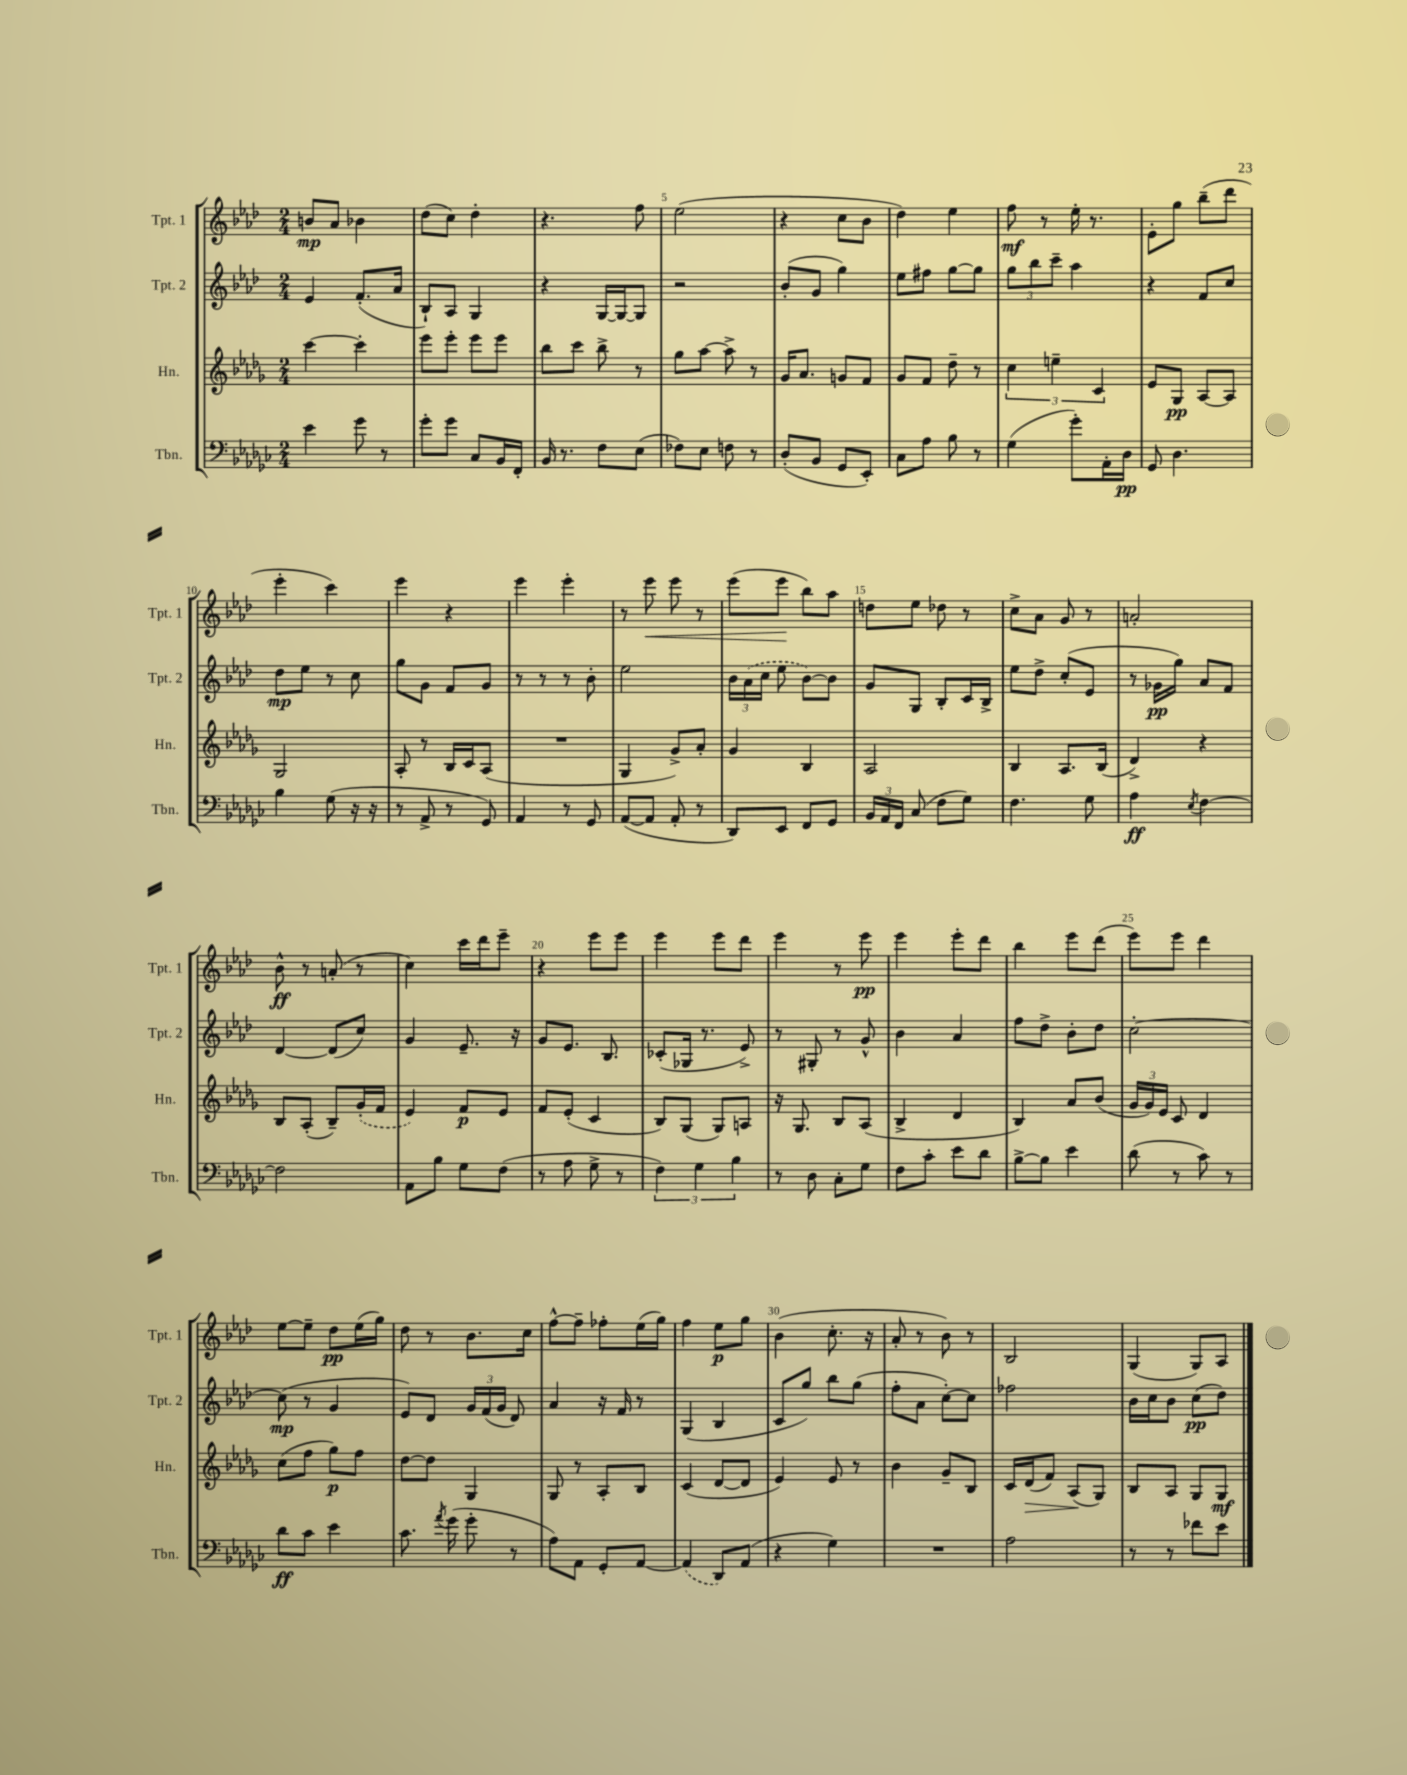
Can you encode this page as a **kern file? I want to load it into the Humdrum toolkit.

**kern	**dynam	**kern	**dynam	**kern	**dynam	**kern	**dynam
*part4	*part4	*part3	*part3	*part2	*part2	*part1	*part1
*staff4	*staff4	*staff3	*staff3	*staff2	*staff2	*staff1	*staff1
*I"Tbn.	*	*I"Hn.	*	*I"Tpt. 2	*	*I"Tpt. 1	*
*I'Tbn.	*	*I'Hn.	*	*I'Tpt. 2	*	*I'Tpt. 1	*
*clefF4	*	*clefG2	*	*clefG2	*	*clefG2	*
*k[b-e-a-d-g-c-]	*	*k[b-e-a-d-g-]	*	*k[b-e-a-d-]	*	*k[b-e-a-d-]	*
*M2/4	*	*M2/4	*	*M2/4	*	*M2/4	*
=2	=2	=2	=2	=2	=2	=2	=2
4e-\	.	[4ccc\	.	4e-/	.	8bn/L	mp
.	.	.	.	.	.	8a-/J	.
8g-\	.	4ccc'\]	.	(8.f'/L	.	4b-X\	.
8r	.	.	.	.	.	.	.
.	.	.	.	16a-/Jk	.	.	.
=3	=3	=3	=3	=3	=3	=3	=3
8g-'\L	.	8eee-\L	.	8B-`/L)	.	(8dd-\L	.
8g-\J	.	8eee-'\J	.	8A-/J	.	8cc\J)	.
8C-/L	.	8eee-\L	.	4G/	.	4dd-'\	.
16BB-/L	.	8eee-\J	.	.	.	.	.
16FF'/JJ	.	.	.	.	.	.	.
=4	=4	=4	=4	=4	=4	=4	=4
16BB-/	.	8bb-\L	.	4r	.	4.r	.
8.r	.	.	.	.	.	.	.
.	.	8ccc\J	.	.	.	.	.
8F\L	.	8bb-^\	.	[16G/LL	.	.	.
.	.	.	.	16G/J_	.	.	.
(8E-\J	.	8r	.	8G/J]	.	8ff\	.
=5	=5	=5	=5	=5	=5	=5	=5
8F-X\L)	.	8gg-\L	.	2r	.	(2ee-\	.
8E-\J	.	[8aa-\J	.	.	.	.	.
8Fn\	.	8aa-^\]	.	.	.	.	.
8r	.	8r	.	.	.	.	.
=6	=6	=6	=6	=6	=6	=6	=6
(8D-'/L	.	16g-/KL	.	(8b-'/L	.	4r	.
.	.	8.a-/J	.	.	.	.	.
8BB-/J	.	.	.	8g/J	.	.	.
8GG-/L	.	8gn/L	.	4gg\)	.	8cc\L	.
8EE-'/J)	.	8f/J	.	.	.	8b-\J	.
=7	=7	=7	=7	=7	=7	=7	=7
8C-\L	.	8g-/L	.	8ee-\L	.	4dd-\)	.
8A-\J	.	8f/J	.	8ff#X\J	.	.	.
8B-\	.	8dd-~\	.	[8gg\L	.	4ee-\	.
8r	.	8r	.	8gg\J]	.	.	.
=8	=8	=8	=8	=8	=8	=8	=8
(4G-\	.	6cc\	.	12gg\L	.	8ff\	mf
.	.	.	.	12bb-\	.	.	.
.	.	.	.	.	.	8r	.
.	.	6een~\	.	12ccc~\J	.	.	.
8g-'\L)	.	.	.	4aa-\	.	16ee-'\	.
.	.	.	.	.	.	8.r	.
.	.	6c/	.	.	.	.	.
16AA-'\L	.	.	.	.	.	.	.
16D-\JJ	pp	.	.	.	.	.	.
=9	=9	=9	=9	=9	=9	=9	=9
8GG-/	.	8e-/L	.	4r	.	8e-'\L	.
4.D-\	.	8G-/J	pp	.	.	8gg\J	.
.	.	[8A-/L	.	8f/L	.	(8bb-~\L	.
.	.	8A-/J]	.	8cc/J	.	8ddd-\J	.
!!LO:LB:g=z
=10	=10	=10	=10	=10	=10	=10	=10
4B-\	.	2G-/	.	8dd-\L	mp	4eee-'\	.
.	.	.	.	8ee-\J	.	.	.
(8G-\	.	.	.	8r	.	4ccc\)	.
16r	.	.	.	8cc\	.	.	.
16r	.	.	.	.	.	.	.
=11	=11	=11	=11	=11	=11	=11	=11
8r	.	8A-'/	.	8gg\L	.	4eee-\	.
8AA-^/	.	8r	.	8g\J	.	.	.
8r	.	16B-/LL	.	8f/L	.	4r	.
.	.	16c/J	.	.	.	.	.
8GG-/)	.	(8A-/J	.	8g/J	.	.	.
=12	=12	=12	=12	=12	=12	=12	=12
4AA-/	.	2r	.	8r	.	4eee-\	.
.	.	.	.	8r	.	.	.
8r	.	.	.	8r	.	4eee-'\	.
8GG-/	.	.	.	8b-'\	.	.	.
=13	=13	=13	=13	=13	=13	=13	=13
([8AA-/L	.	4G-/	.	2ee-\	.	8r	.
!	!	!	!	!	!	!	!LO:HP:b
8AA-/J]	.	.	.	.	.	8eee-\	<
8AA-'/	.	8g-^/L)	.	.	.	8eee-\	.
8r	.	8a-'/J	.	.	.	8r	.
=14	=14	=14	=14	=14	=14	=14	=14
8DD-/L)	.	4g-/	.	24b-\LL	.	(8eee-\L	.
.	.	.	.	(24a-\	.	.	.
.	.	.	.	24cc\JJ	.	.	.
8EE-/J	.	.	.	8ee-\	.	8eee-\J	.
8FF/L	.	4B-/	.	[8b-\L)	.	8bb-\L)	[
8GG-/J	.	.	.	8b-\J]	.	8aa-\J	.
=15	=15	=15	=15	=15	=15	=15	=15
24BB-/LL	.	2A-/	.	8g/L	.	8ddn\L	.
24AA-/	.	.	.	.	.	.	.
24FF/JJ	.	.	.	.	.	.	.
(8C-/	.	.	.	8G/J	.	8ee-\J	.
8F\L	.	.	.	8B-'/L	.	8dd-X\	.
8G-\J)	.	.	.	16c/L	.	8r	.
.	.	.	.	16B-^/JJ	.	.	.
=16	=16	=16	=16	=16	=16	=16	=16
4.F\	.	4B-/	.	8ee-\L	.	8cc^\L	.
.	.	.	.	8dd-^\J	.	8a-\J	.
.	.	8.A-/L	.	(8cc'/L	.	8g/	.
8G-\	.	.	.	8e-/J	.	8r	.
.	.	(16B-/Jk	.	.	.	.	.
=17	=17	=17	=17	=17	=17	=17	=17
4A-\	ff	4d-^/)	.	8r	.	2an'/	.
.	.	.	.	16g-X\LL	pp	.	.
.	.	.	.	16gg\JJ)	.	.	.
8qE-/	.	.	.	.	.	.	.
[4F\	.	4r	.	8a-/L	.	.	.
.	.	.	.	8f/J	.	.	.
!!LO:LB:g=z
=18	=18	=18	=18	=18	=18	=18	=18
2F\]	.	8B-/L	.	[4d-/	.	8b-^^\	ff
.	.	(8A-'/J	.	.	.	8r	.
.	.	8B-~/L)	.	(8d-/L]	.	(8an'/	.
.	.	(16g-'/L	.	8cc/J)	.	8r	.
.	.	16f/JJ	.	.	.	.	.
=19	=19	=19	=19	=19	=19	=19	=19
8AA-\L	.	4e-/)	.	4g/	.	4cc\)	.
8B-\J	.	.	.	.	.	.	.
8G-\L	.	8f/L	p	8.e-~/	.	16ccc\LL	.
.	.	.	.	.	.	16ddd-\J	.
(8F\J	.	8e-/J	.	.	.	8eee-~\J	.
.	.	.	.	16r	.	.	.
=20	=20	=20	=20	=20	=20	=20	=20
8r	.	8f/L	.	8g/L	.	4r	.
8A-\	.	(8e-'/J	.	8.e-/J	.	.	.
8G-^\	.	4c/	.	.	.	8eee-\L	.
.	.	.	.	8.B-/	.	.	.
8r	.	.	.	.	.	8eee-\J	.
=21	=21	=21	=21	=21	=21	=21	=21
6F\)	.	8B-/L)	.	(8c-X'/L	.	4eee-\	.
.	.	(8G-/J	.	16G-X/Jk	.	.	.
6G-\	.	.	.	.	.	.	.
.	.	.	.	8.r	.	.	.
.	.	8G-/L)	.	.	.	8eee-\L	.
6B-\	.	.	.	.	.	.	.
.	.	8An/J	.	8e-^/)	.	8ddd-\J	.
=22	=22	=22	=22	=22	=22	=22	=22
8r	.	16r	.	8r	.	4eee-\	.
.	.	8.G-/	.	.	.	.	.
8D-\	.	.	.	8G#X'/	.	.	.
8C-'\L	.	8B-/L	.	8r	.	8r	.
8G-\J	.	(8A-/J	.	8g^^/	.	8eee-\	pp
=23	=23	=23	=23	=23	=23	=23	=23
8F\L	.	4B-^/	.	4b-\	.	4eee-\	.
8c-'\J	.	.	.	.	.	.	.
8e-\L	.	4d-/	.	4a-/	.	8eee-'\L	.
8d-\J	.	.	.	.	.	8ddd-\J	.
=24	=24	=24	=24	=24	=24	=24	=24
[8B-^\L	.	4B-/)	.	8ff\L	.	4bb-\	.
8B-\J]	.	.	.	8dd-^\J	.	.	.
4e-\	.	8a-/L	.	8b-'\L	.	8eee-\L	.
.	.	(8b-/J	.	8dd-\J	.	(8ddd-\J	.
=25	=25	=25	=25	=25	=25	=25	=25
(8d-\	.	24g-/LL	.	[2cc'\	.	8eee-\L)	.
.	.	24g-/)	.	.	.	.	.
.	.	24e-/JJ	.	.	.	.	.
8r	.	8c/	.	.	.	8eee-\J	.
8c-\)	.	4d-/	.	.	.	4ddd-\	.
8r	.	.	.	.	.	.	.
!!LO:LB:g=z
=26	=26	=26	=26	=26	=26	=26	=26
8d-\L	ff	(8cc\L	.	(8cc\]	mp	[8ee-\L	.
8c-\J	.	8ff\J	.	8r	.	8ee-~\J]	.
4e-\	.	8gg-\L)	p	4g/	.	8dd-\L	pp
.	.	8ff\J	.	.	.	(16ee-\L	.
.	.	.	.	.	.	16gg\JJ)	.
=27	=27	=27	=27	=27	=27	=27	=27
8.c-\	.	[8dd-\L	.	8e-/L)	.	8dd-\	.
.	.	8dd-\J]	.	8d-/J	.	8r	.
8qa-/	.	.	.	.	.	.	.
(16g-\	.	.	.	.	.	.	.
8g-'\	.	4G-/	.	24g/LL	.	8.b-\L	.
.	.	.	.	(24f/	.	.	.
.	.	.	.	24g/JJ	.	.	.
8r	.	.	.	8d-/)	.	.	.
.	.	.	.	.	.	16cc\Jk	.
=28	=28	=28	=28	=28	=28	=28	=28
8A-\L)	.	8G-/	.	4a-/	.	[8ff^^\L	.
8AA-\J	.	8r	.	.	.	8ff~\J]	.
8GG-'/L	.	8A-'/L	.	16r	.	8ff-X'\L	.
.	.	.	.	16f/	.	.	.
[8AA-/J	.	8B-/J	.	8r	.	(16ee-\L	.
.	.	.	.	.	.	16gg\JJ)	.
=29	=29	=29	=29	=29	=29	=29	=29
(4AA-/]	.	(4c/	.	(4G/	.	4ff\	.
8DD-/L)	.	[8d-/L	.	4B-/	.	8ee-\L	p
(8AA-/J	.	8d-/J]	.	.	.	8gg\J	.
=30	=30	=30	=30	=30	=30	=30	=30
4r	.	4e-/)	.	8c/L	.	(4b-\	.
.	.	.	.	8gg/J)	.	.	.
4G-\)	.	8e-/	.	8bb-\L	.	8.cc'\	.
.	.	8r	.	(8gg\J	.	.	.
.	.	.	.	.	.	16r	.
=31	=31	=31	=31	=31	=31	=31	=31
2r	.	4b-\	.	8ff'\L	.	8a-'/	.
.	.	.	.	8a-\J	.	8r	.
.	.	8g-~/L	.	[8cc'\L)	.	8b-\)	.
.	.	8B-/J	.	8cc\J]	.	8r	.
=32	=32	=32	=32	=32	=32	=32	=32
2A-\	.	16c/LL	.	2ff-X\	.	2B-/	.
!	!	!	!LO:HP:b	!	!	!	!
.	.	(16d-/J	>	.	.	.	.
.	.	8f/J)	.	.	.	.	.
.	.	(8A-/L	.	.	.	.	.
.	.	8G-/J)	]	.	.	.	.
=33	=33	=33	=33	=33	=33	=33	=33
8r	.	8B-/L	.	16b-\LL	.	(4G/	.
.	.	.	.	16cc\J	.	.	.
8r	.	8A-/J	.	8b-\J	.	.	.
8f-X\L	.	8G-/L	.	(8cc\L	pp	8G/L)	.
8e-\J	.	8G-/J	mf	8dd-\J)	.	8A-/J	.
==	==	==	==	==	==	==	==
*-	*-	*-	*-	*-	*-	*-	*-
